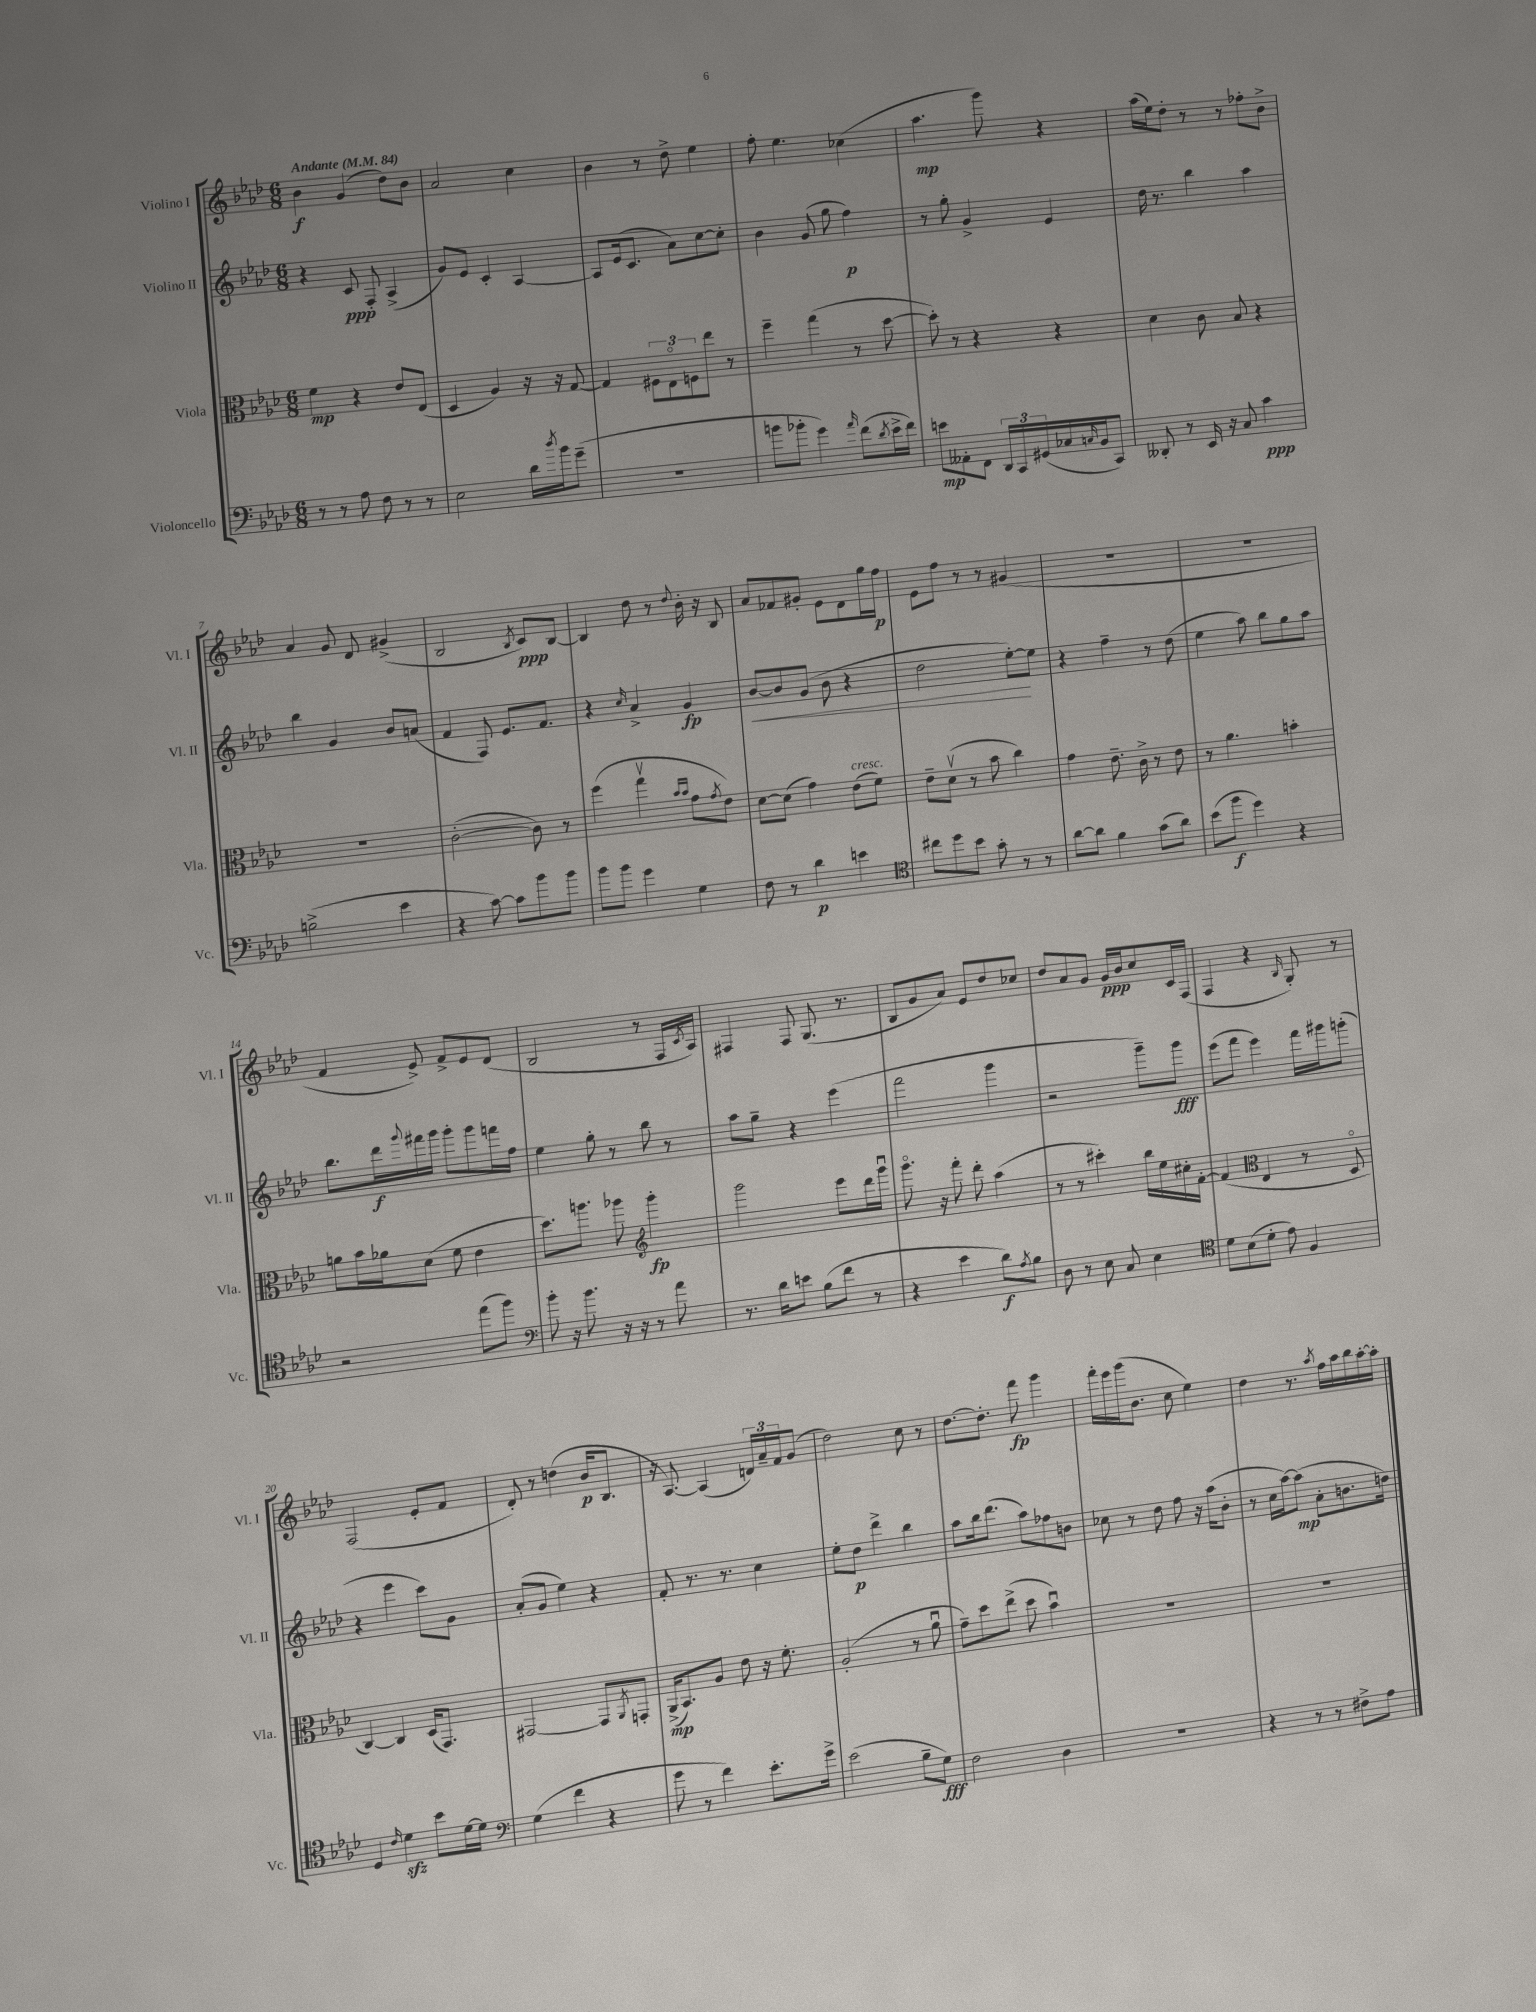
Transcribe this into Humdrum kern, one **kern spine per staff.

**kern	**dynam	**kern	**dynam	**kern	**dynam	**kern	**dynam
*part4	*part4	*part3	*part3	*part2	*part2	*part1	*part1
*staff4	*staff4	*staff3	*staff3	*staff2	*staff2	*staff1	*staff1
*I"Violoncello	*	*I"Viola	*	*I"Violino II	*	*I"Violino I	*
*I'Vc.	*	*I'Vla.	*	*I'Vl. II	*	*I'Vl. I	*
*clefF4	*	*clefC3	*	*clefG2	*	*clefG2	*
*k[b-e-a-d-]	*	*k[b-e-a-d-]	*	*k[b-e-a-d-]	*	*k[b-e-a-d-]	*
*M6/8	*	*M6/8	*	*M6/8	*	*M6/8	*
*MM84	*	*MM84	*	*MM84	*	*MM84	*
=1	=1	=1	=1	=1	=1	=1	=1
!	!	!	!	!	!	!LO:TX:a:B:t=Andante	!
8r	.	4f\	mp	4r	.	4b-\	f
8r	.	.	.	.	.	.	.
8A-\	.	4r	.	8c/	ppp	(4g/	.
8F\	.	.	.	8F'/	.	.	.
8r	.	8e-/L	.	(4A-^/	.	8dd-\L)	.
8r	.	(8E-/J	.	.	.	8b-\J	.
=2	=2	=2	=2	=2	=2	=2	=2
2E-\	.	4D-/	.	8g/L)	.	2a-/	.
.	.	.	.	8e-/J	.	.	.
.	.	4A-/)	.	4c'/	.	.	.
16d-\LL	.	16r	.	[4A-/	.	4cc\	.
8qdd-/	.	.	.	.	.	.	.
16b-\J	.	16r	.	.	.	.	.
(8g~\J	.	[8G/	.	.	.	.	.
=3	=3	=3	=3	=3	=3	=3	=3
2.r	.	4G/]	.	8A-/L]	.	4b-\	.
.	.	.	.	(16e-/k	.	.	.
.	.	.	.	8.c/J	.	.	.
.	.	12F#X\L	.	.	.	8r	.
.	.	12E-\	.	.	.	.	.
.	.	.	.	8a-\L)	.	8dd-^\	.
.	.	12Fn\	.	.	.	.	.
.	.	8ee-\J	.	[8cc\	.	4ee-\	.
.	.	8r	.	8cc'\J]	.	.	.
=4	=4	=4	=4	=4	=4	=4	=4
8bn\L	.	4ff~\	.	4b-\	.	8ff'\	.
8b-X'\J	.	.	.	.	.	4.ee-\	.
4g\)	.	(4gg\	.	(8g/	.	.	.
.	.	.	.	8gg\	.	.	.
16qqa-/	.	.	.	.	.	.	.
(8f\L	.	8r	.	4ff\)	p	(4cc-X\	.
8qd-/	.	.	.	.	.	.	.
16e-^\L	.	[8dd-\	.	.	.	.	.
16f\JJ)	.	.	.	.	.	.	.
=5	=5	=5	=5	=5	=5	=5	=5
8en\L	mp	8dd-'\])	.	8r	.	4.aa-\	mp
8AA--X'\	.	8r	.	8gg'\	.	.	.
8FF\J	.	4r	.	4g^/	.	.	.
24DD-/LL	.	.	.	.	.	8ggg\)	.
24CC/	.	.	.	.	.	.	.
(24GG#X/	.	.	.	.	.	.	.
16C-X/	.	4r	.	4e-/	.	4r	.
16qqCn/	.	.	.	.	.	.	.
16BB-/J	.	.	.	.	.	.	.
8CC/J)	.	.	.	.	.	.	.
=6	=6	=6	=6	=6	=6	=6	=6
8DD--X'/	.	4d-\	.	16dd-\	.	(16aa-\LL	.
.	.	.	.	8.r	.	16ee-\J)	.
8r	.	.	.	.	.	8dd-'\J	.
16EE-/	.	8c\	.	4bb-\	.	8r	.
16r	.	.	.	.	.	.	.
8C/	.	8B-/	.	.	.	8r	.
4c\	ppp	4r	.	4aa-\	.	8ff-X'\L	.
.	.	.	.	.	.	8b-^\J	.
!!LO:LB:g=z
=7	=7	=7	=7	=7	=7	=7	=7
(2Bn^\	.	2.r	.	4bb-\	.	4a-/	.
.	.	.	.	4g/	.	8g/	.
.	.	.	.	.	.	8d-/	.
4e-\	.	.	.	8b-/L	.	(4g#X^/	.
.	.	.	.	(8an/J	.	.	.
=8	=8	=8	=8	=8	=8	=8	=8
4r	.	([2c'\	.	4f/	.	2B-/	.
[8c\)	.	.	.	8F/)	.	.	.
8c\L]	.	.	.	8.e-/L	.	.	.
.	.	.	.	.	.	8qB-/	.
8b-\	.	8c\])	.	.	.	8c/L)	ppp
.	.	.	.	8.f/J	.	.	.
8b-\J	.	8r	.	.	.	[8B-/J	.
=9	=9	=9	=9	=9	=9	=9	=9
8b-\L	.	(4ff\	.	4r	.	4B-/]	.
8b-\J	.	.	.	.	.	.	.
.	.	.	.	16qqcc/	.	.	.
4g\	.	4ggv\	.	4a-^/	.	8dd-\	.
.	.	.	.	.	.	8r	.
.	.	16qqb-/LL	.	.	.	.	.
.	.	16qqb-/JJ	.	.	.	8qqdd-/	.
4G\	.	8g\L	.	4g/	fp	16b-'\	.
.	.	.	.	.	.	16r	.
.	.	8qg/	.	.	.	.	.
.	.	8e-\J)	.	.	.	8B-/	.
=10	=10	=10	=10	=10	=10	=10	=10
!	!	!	!	!	!LO:HP:b	!	!
8F\	.	[8d-\L	.	[8b-/L	<	8a-/L	.
8r	.	(8d-\J]	.	8b-/]	.	8f-X/	.
4d-\	p	4g\)	.	(8g/J	.	8g#X'/J	.
.	.	.	.	8b-\	.	8e-\L	.
!	!	!LO:TX:a:i:t=cresc.	!	!	!	!	!
4en\	.	(8e-\L	.	4r	.	8d-\	.
.	.	8f\J)	.	.	.	16gg\L	.
.	.	.	.	.	.	16ff\JJ	p
=11	=11	=11	=11	=11	=11	=11	=11
*clefC4	*	*	*	*	*	*	*
8cc#X\L	.	8e-~\L	.	2dd-\	.	8e-\L	.
8dd-\	.	(8d-v\J	.	.	.	8ff\J	.
8b-\J	.	8r	.	.	.	8r	.
8g'\	.	8b-\	.	.	.	8r	.
8r	.	4cc\)	.	[8ee-'\L)	.	(4g#X/	.
8r	.	.	.	8ee-\J]	[	.	.
=12	=12	=12	=12	=12	=12	=12	=12
[8a-\L	.	4g\	.	4r	.	2.r	.
8a-\J]	.	.	.	.	.	.	.
4f\	.	8.e-~\	.	4ff~\	.	.	.
.	.	16c^\	.	.	.	.	.
(8g\L	.	8r	.	8r	.	.	.
8a-\J)	.	8e-\	.	(8dd-\	.	.	.
=13	=13	=13	=13	=13	=13	=13	=13
(8b-\L	.	8r	.	4ee-\	.	2.r	.
8ff\J	f	4.a-\	.	.	.	.	.
4dd-\)	.	.	.	8aa-\)	.	.	.
.	.	.	.	8bb-\L	.	.	.
4r	.	4bn'\	.	8gg\	.	.	.
.	.	.	.	8aa-\J	.	.	.
!!LO:LB:g=z
=14	=14	=14	=14	=14	=14	=14	=14
2r	.	8an\L	.	8.bb-\L	.	4f/	.
.	.	16b-\L	.	.	.	.	.
.	.	16a-X\J	.	16ddd-\L	f	.	.
.	.	.	.	8qqggg/	.	.	.
.	.	(8d-\J	.	16fff#X\	.	8e-^/)	.
.	.	.	.	16ggg\JJ	.	.	.
.	.	8f\	.	8ggg'\L	.	8f^/L	.
(8ee-\L	.	4e-\	.	8ggg\	.	8e-/	.
8ff\J)	.	.	.	16fffn\L	.	(8d-/J	.
.	.	.	.	16ff\JJ	.	.	.
=15	=15	=15	=15	=15	=15	=15	=15
*clefF4	*	*	*	*	*	*	*
8b-'\	.	8.dd-\L)	.	4ee-\	.	2B-/	.
16r	.	.	.	.	.	.	.
8.b-\	.	8.aan\J	.	.	.	.	.
.	.	.	.	8gg'\	.	.	.
16r	.	8aa-X\	.	8r	.	.	.
16r	.	.	.	.	.	.	.
*	*	*clefG2	*	*	*	*	*
8r	.	4ggg'\	fp	8bb-\	.	8r	.
8a-\	.	.	.	8r	.	16F/LL	.
.	.	.	.	.	.	8qc/	.
.	.	.	.	.	.	16A-/JJ)	.
=16	=16	=16	=16	=16	=16	=16	=16
8.r	.	2ggg\	.	8aa-\L	.	4F#X/	.
.	.	.	.	8gg~\J	.	.	.
16d-\KL	.	.	.	.	.	.	.
8en\J	.	.	.	4r	.	8F#/	.
(8B-\L	.	.	.	.	.	(8.G/	.
8f\J	.	8eee-\L	.	(4eee-\	.	.	.
.	.	.	.	.	.	8.r	.
8r	.	16ddd-\L	.	.	.	.	.
.	.	16gggu\JJ	.	.	.	.	.
=17	=17	=17	=17	=17	=17	=17	=17
4r	.	8.ggg\	.	2fff\	.	8B-/L	.
.	.	.	.	.	.	8g/	.
.	.	16r	.	.	.	.	.
4e-\	.	8fff'\	.	.	.	8a-/J)	.
.	.	8ddd-'\	.	.	.	8e-/L	.
8d-\L)	f	(4aa-\	.	4ggg\	.	8dd-/	.
8qA-/	.	.	.	.	.	.	.
8B-\J	.	.	.	.	.	8cc-X/J	.
=18	=18	=18	=18	=18	=18	=18	=18
8D-\	.	8r	.	2r	.	8dd-/L	.
8r	.	8r	.	.	.	8a-/	.
8E-\	.	4ccc#X'\)	.	.	.	8g/J	.
8C/	.	.	.	.	.	16g/LL	ppp
.	.	.	.	.	.	16b-/J	.
4E-\	.	16bb-\LL	.	8ggg~\L)	.	8cc/	.
.	.	16ee-\	.	.	.	.	.
.	.	16cc#X'\	.	8ggg\J	fff	16c/L	.
.	.	[16f'\JJ	.	.	.	(16F/JJ	.
=19	=19	=19	=19	=19	=19	=19	=19
*clefC4	*	*	*	*	*	*	*
8d-\L	.	(4f/]	.	(8eee-\L	.	4F/	.
(8B-\	.	.	.	8fff\J	.	.	.
*	*	*clefC3	*	*	*	*	*
8d-'\J	.	4E-/	.	4eee-\)	.	4r	.
8e-\)	.	.	.	.	.	.	.
.	.	.	.	.	.	16qqB-/	.
4F/	.	8r	.	16fff\LL	.	8G'/)	.
.	.	.	.	16ggg#X\J	.	.	.
.	.	8D-/	.	(8gggn'\J	.	8r	.
!!LO:LB:g=z
=20	=20	=20	=20	=20	=20	=20	=20
4D-/	.	[4C/)	.	4r	.	(2F/	.
16qqc/	.	.	.	.	.	.	.
4d-zz\	.	4C/]	.	4eee-\	.	.	.
8b-\L	.	(16D-/KL	.	8ccc\L)	.	8e-'/L	.
.	.	8.GG/J)	.	.	.	.	.
[16d-\L	.	.	.	8g\J	.	8f/J	.
16d-\JJ]	.	.	.	.	.	.	.
=21	=21	=21	=21	=21	=21	=21	=21
*clefF4	*	*	*	*	*	*	*
(4G\	.	[2GG#X/	.	(8a-'/L	.	8d-'/)	.
.	.	.	.	8g/J	.	8r	.
4f\	.	.	.	4ee-\)	.	(4ddn\	.
4r	.	8GG#/L]	.	4r	.	16b-/KL	p
.	.	.	.	.	.	8.B-/J	.
.	.	8qAA-/	.	.	.	.	.
.	.	8GGn'/J	.	.	.	.	.
=22	=22	=22	=22	=22	=22	=22	=22
8g\	.	(16AA-^/KL	mp	8f'/	.	16r	.
.	.	8.BB-/)	.	.	.	[8.A-/)	.
8r	.	.	.	8.r	.	.	.
4f\)	.	8A-/J	.	.	.	(4A-/]	.
.	.	.	.	8.r	.	.	.
.	.	8e-\	.	.	.	.	.
8.e-'\L	.	16r	.	4cc\	.	24dn/LL)	.
.	.	.	.	.	.	24a-~/	.
.	.	8.f'\	.	.	.	.	.
.	.	.	.	.	.	24f/J	.
.	.	.	.	.	.	(8g/J	.
16g^\Jk	.	.	.	.	.	.	.
=23	=23	=23	=23	=23	=23	=23	=23
(2e-\	.	(2A-'/	.	8ee-'\L	.	2dd-\)	.
.	.	.	.	8dd-\J	p	.	.
.	.	.	.	4ddd-^\	.	.	.
8B-~\L	.	8r	.	4bb-\	.	8cc\	.
8G\J)	fff	8a-u\	.	.	.	8r	.
=24	=24	=24	=24	=24	=24	=24	=24
2F\	.	8g~\L)	.	8aa-\L	.	[8.dd-\L	.
.	.	8dd-\	.	16bb-\k	.	.	.
.	.	.	.	(8.ddd-\J	.	8.dd-'\J]	.
.	.	(8ee-^\J	.	.	.	.	.
.	.	8dd-\	.	8aa-\L)	.	8fff\	fp
4D-\	.	4b-u\)	.	8ff-X\	.	4ggg\	.
.	.	.	.	8bn\J	.	.	.
=25	=25	=25	=25	=25	=25	=25	=25
2.r	.	2.r	.	8cc-X\	.	16fff'\LL	.
.	.	.	.	.	.	16eee-\	.
.	.	.	.	8r	.	(16ggg\J	.
.	.	.	.	.	.	8.b-\J	.
.	.	.	.	8dd-\	.	.	.
.	.	.	.	8ff\	.	8cc\	.
.	.	.	.	16r	.	4ee-\)	.
.	.	.	.	(16aa-\KL	.	.	.
.	.	.	.	8b-'\J	.	.	.
=26	=26	=26	=26	=26	=26	=26	=26
4r	.	2.r	.	8r	.	4dd-\	.
.	.	.	.	16cc\LL	.	.	.
.	.	.	.	[16aa-\J)	.	.	.
8r	.	.	.	(8aa-\J]	mp	8.r	.
8r	.	.	.	8a-'\L	.	.	.
.	.	.	.	.	.	8qaa-/	.
.	.	.	.	.	.	16ff\LL	.
8F#X^\L	.	.	.	8.bn\	.	16aa-\	.
.	.	.	.	.	.	16bb-\	.
8A-\J	.	.	.	.	.	[16aa-'\	.
.	.	.	.	16ddn\Jk)	.	16aa-'\JJ]	.
==	==	==	==	==	==	==	==
*-	*-	*-	*-	*-	*-	*-	*-
